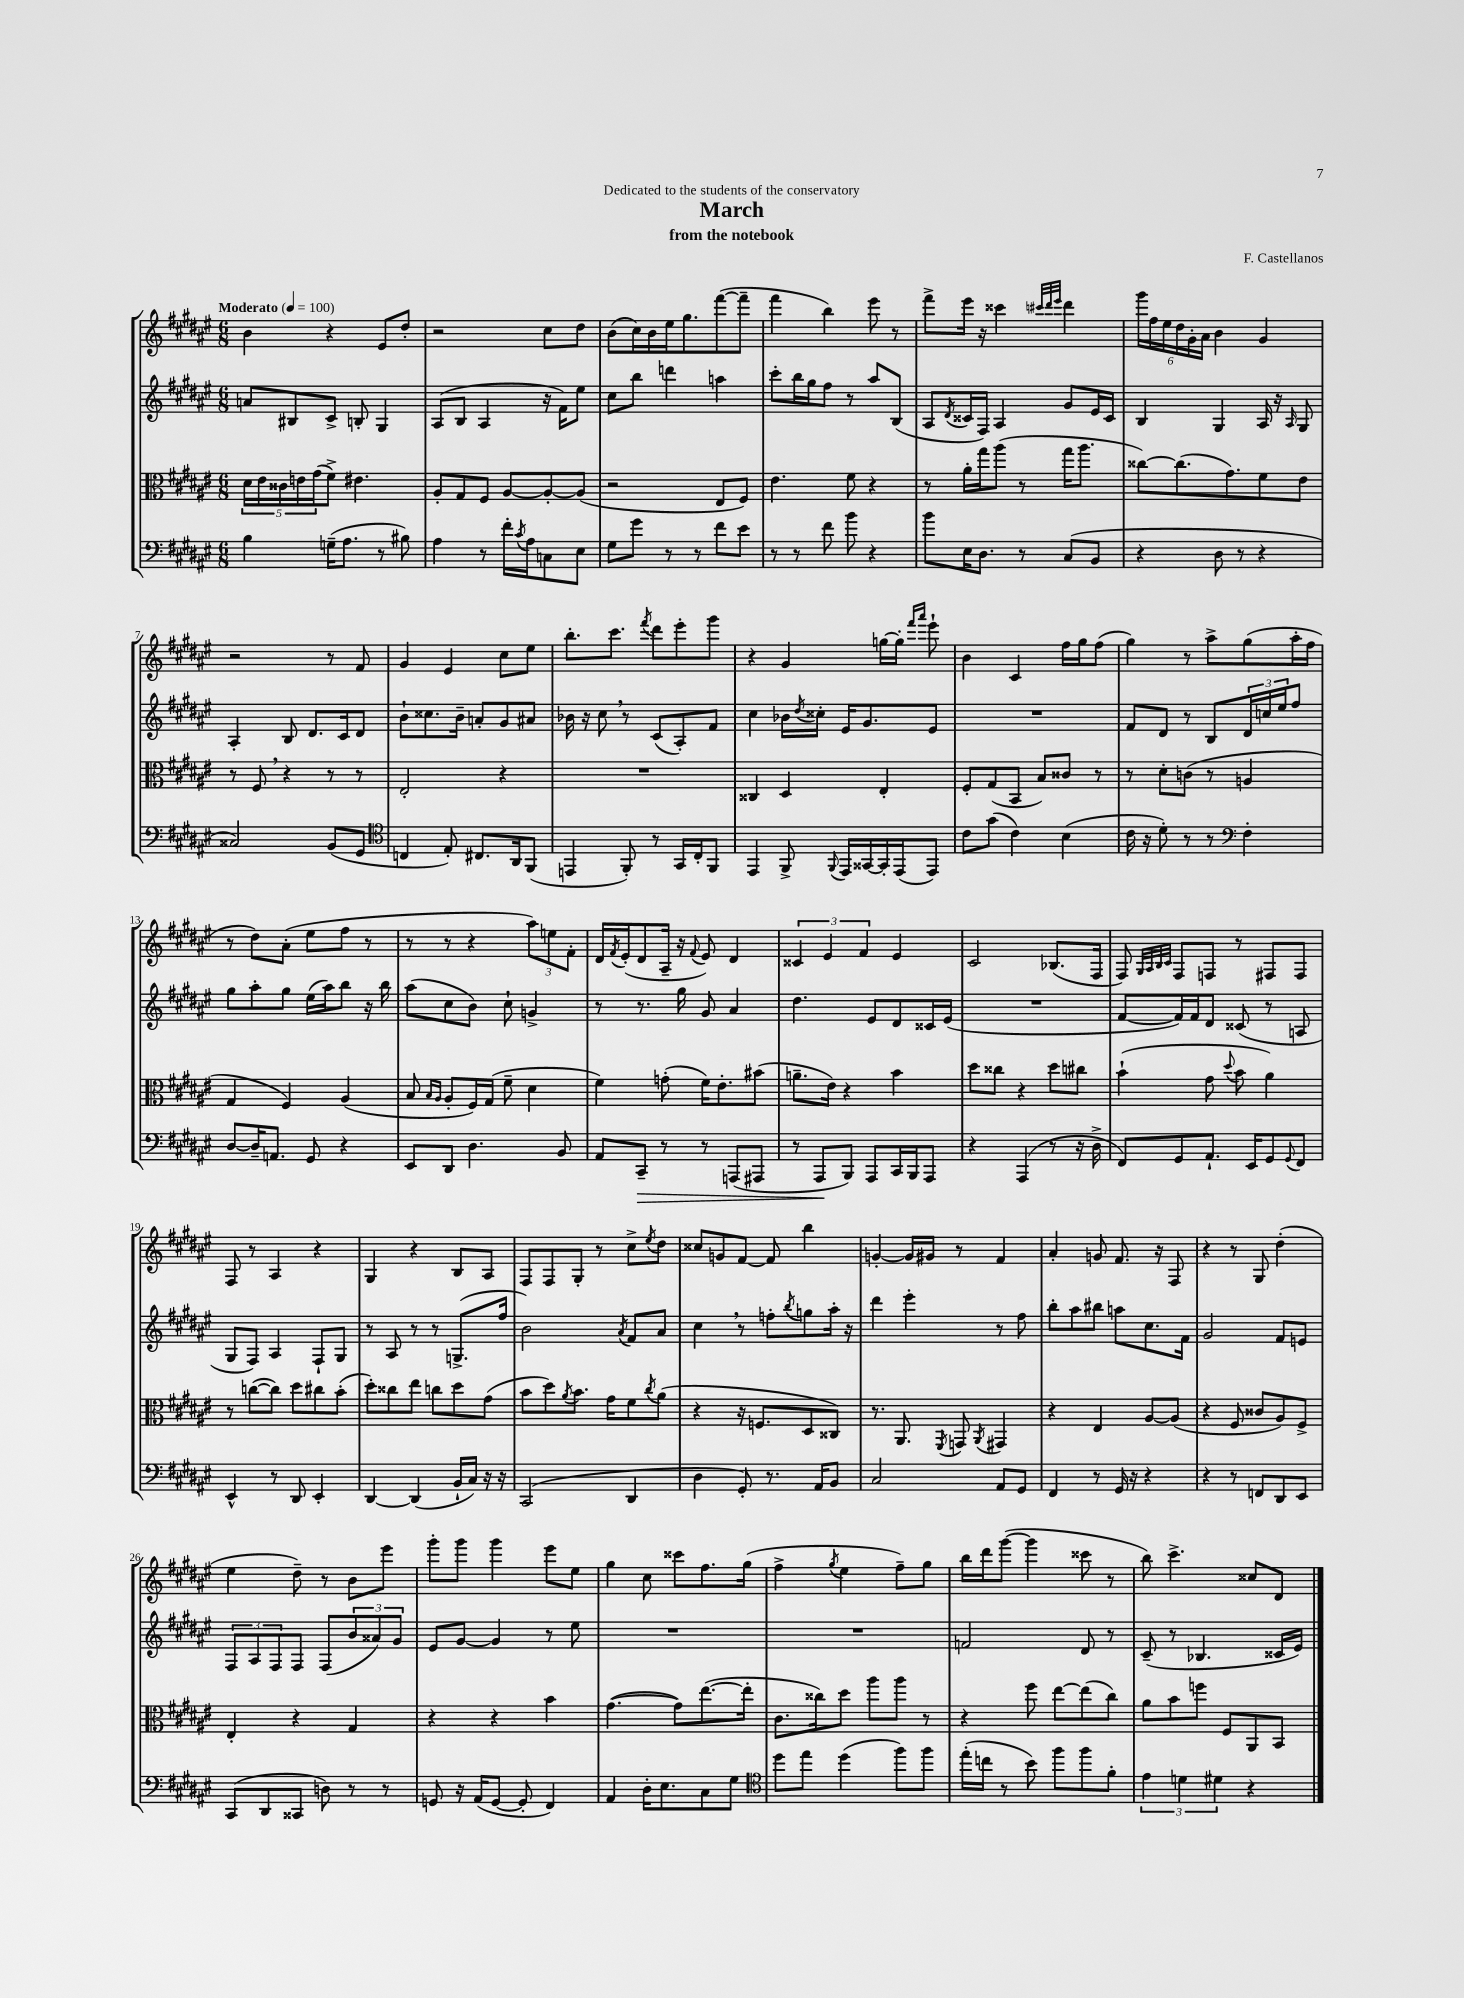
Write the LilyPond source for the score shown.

\header { title = "March" composer = "F. Castellanos" subtitle = "from the notebook" dedication = "Dedicated to the students of the conservatory" }
<<
\new StaffGroup <<
\new Staff = "s0" {
    \clef treble \key fis \major \numericTimeSignature \time 6/8 \tempo "Moderato" 4 = 100
    b'4 r4 eis'8 dis''8-. |
    r2 cis''8 dis''8 |
    b'8( cis''16) b'16 eis''16 gis''8. fis'''8~( fis'''8-- |
    fis'''4 b''4) eis'''8 r8 |
    fis'''8-> eis'''16 r16 cisis'''4 \grace { cis'''32 dis'''32 eis'''32 } dis'''4 |
    \tuplet 6/4 { gis'''16 fis''16 eis''16 dis''16 gis'16-. ais'16 } b'4 gis'4 |
    r2 r8 fis'8 |
    gis'4 eis'4 cis''8 eis''8 |
    b''8.-. cis'''8. \acciaccatura { fis'''8 } dis'''8 eis'''8-. gis'''8 |
    r4 gis'4 g''16~ g''16-. \grace { fis'''16 ais'''16 } eis'''8-! |
    b'4 cis'4 fis''16 gis''16 fis''8( |
    gis''4) r8 ais''8-> gis''8( ais''16-. fis''16 |
    r8 dis''8) ais'8-.( eis''8 fis''8 r8 |
    r8 r8 r4 \tuplet 3/2 { ais''8) e''8 fis'8-. } |
    dis'16 \acciaccatura { fis'8 } eis'16-.( dis'8 ais16-- r16 \appoggiatura { fis'8 } eis'8) dis'4 |
    \tuplet 3/2 { cisis'4 eis'4 fis'4 } eis'4 |
    cis'2 bes8.( fis16 |
    fis8) \grace { gis32 ais32 b32 cis'32 } fis8 f8 r8 fis8 fis8 |
    fis8 r8 ais4 r4 |
    gis4 r4 b8 ais8 |
    fis8 fis8 gis8-. r8 cis''8-> \acciaccatura { eis''8 } dis''8 |
    cisis''8 g'8 fis'8~ fis'8 b''4 |
    g'4~-. g'16 gis'16 r8 fis'4 |
    ais'4-. g'8 fis'8. r16 fis8 |
    r4 r8 gis8 dis''4-.( |
    eis''4 dis''8--) r8 b'8 eis'''8 |
    gis'''8-. gis'''8 gis'''4 eis'''8 eis''8 |
    gis''4 cis''8 cisis'''8 fis''8. gis''16( |
    fis''4-> \acciaccatura { gis''8 } eis''4 fis''8--) gis''8 |
    b''16 dis'''16 gis'''8~( gis'''4 cisis'''8 r8 |
    b''8) cis'''4.-> cisis''8 dis'8 \bar "|." |
}
\new Staff = "s1" {
    \clef treble \key fis \major \numericTimeSignature \time 6/8
    a'8 bis8 cis'8-> b8-. gis4 |
    ais8( b8 ais4 r16 fis'16) eis''8 |
    cis''8 b''8 d'''4 a''4 |
    cis'''8-. b''16 gis''16 fis''8 r8 ais''8 b8( |
    ais8 \acciaccatura { dis'8 } cisis'16 fis16) ais4 gis'8 eis'16 cisis'16 |
    b4 gis4 ais16 r16 \grace { ais16 } gis8 |
    ais4-. b8 dis'8. cis'16 dis'8 |
    b'8-! cisis''8. b'16-- a'8-. gis'8 ais'8 |
    bes'16 r16 cis''8 \breathe r8 cis'8( ais8-.) fis'8 |
    cis''4 bes'16 \acciaccatura { dis''8 } cisis''16-. eis'16 gis'8. eis'8 |
    R2. |
    fis'8 dis'8 r8 b8 \tuplet 3/2 { dis'16 c''16 eis''16 } fis''8 |
    gis''8 ais''8-. gis''8 eis''16( ais''16) b''8 r16 b''16 |
    ais''8( cis''8 b'8) cis''8-! g'4-> |
    r8 r8. gis''16 gis'8 ais'4 |
    dis''4. eis'8 dis'8 cisis'16 eis'16( |
    R2. |
    fis'8~ fis'16) fis'16 dis'8 cisis'8( r8 a8 |
    gis8 fis8) ais4 fis8-! gis8 |
    r8 ais8 r8 r8 g8.->( fis''16 |
    b'2) \acciaccatura { ais'8 } fis'8 ais'8 |
    cis''4 \breathe r8 f''8-. \acciaccatura { b''8 } g''8 ais''16-. r16 |
    dis'''4 eis'''4-. r8 fis''8 |
    b''8-. ais''8 bis''8 a''8 cis''8. fis'16 |
    gis'2 fis'8 e'8 |
    \tuplet 3/2 { fis8 ais8 fis8 } fis8 fis8( \tuplet 3/2 { b'8 aisis'8) gis'8 } |
    eis'8 gis'8~ gis'4 r8 eis''8 |
    R2. |
    R2. |
    f'2 dis'8 r8 |
    cis'8--( r8 bes4. cisis'16 eis'16) \bar "|." |
}
\new Staff = "s2" {
    \clef alto \key fis \major \numericTimeSignature \time 6/8
    \tuplet 5/4 { dis'16 eis'16 cisis'16 e'16 gis'16( } fis'8->) eis'4. |
    ais8-. gis8 fis8 ais8~ ais8~-. ais8( |
    r2 eis8 fis8) |
    eis'4. fis'8 r4 |
    r8 ais'16-. gis''16 ais''8( r8 gis''16 ais''8. |
    cisis''8~) cisis''8.( gis'8.) fis'8 eis'8 |
    r8 fis8 \breathe r4 r8 r8 |
    eis2-. r4 |
    R2. |
    cisis4 dis4 eis4-. |
    fis8-. gis8( b,8 b8) cisis'8 r8 |
    r8 dis'8-. c'8( r8 a4 |
    gis4 fis4) ais4( |
    b8 \grace { b16 ais16 } ais8-. fis16) gis16( fis'8-- dis'4 |
    fis'4) g'8-.( fis'16) eis'8.-. bis'8( |
    a'8.-- eis'16) r4 b'4 |
    dis''8 cisis''8 r4 dis''8 cis''8 |
    b'4-!( gis'8 \appoggiatura { dis''8 } b'8 ais'4) |
    r8 c''8~( c''8) dis''8 cis''8 b'8-.( |
    dis''8-.) cisis''8 eis''8 c''8 dis''8 gis'8( |
    b'8 dis''8) \acciaccatura { ais'8 } b'8. gis'16 fis'8 \acciaccatura { cis''8 } ais'8( |
    r4 r16 f8. dis8 cisis8) |
    r8. ais,8. \acciaccatura { fis,8 } g,8 \acciaccatura { ais,8 } gis,4 |
    r4 eis4 ais8~ ais8( |
    r4 fis8 cisis'8 ais8) fis8-> |
    eis4-. r4 gis4 |
    r4 r4 b'4 |
    gis'4.~( gis'8) eis''8.~( eis''16-. |
    cis'8. cisis''16) dis''8 ais''8 ais''8 r8 |
    r4 fis''8 eis''8~ eis''8( cis''8) |
    ais'8 b'8 f''8 fis8 ais,8 b,8 \bar "|." |
}
\new Staff = "s3" {
    \clef bass \key fis \major \numericTimeSignature \time 6/8
    b4 g16--( ais8. r8 bis8) |
    ais4 r8 fis'16-. \acciaccatura { cis'8 } ais16 c8 eis8 |
    gis8 gis'8 r8 r8 fis'8 eis'8 |
    r8 r8 fis'8 b'8 r4 |
    b'8 eis16 dis8. r8 cis8( b,8 |
    r4 dis8 r8 r4 |
    cisis2) b,8( gis,8 |
    \clef tenor c4 eis8-.) cis8. ais,16 fis,8( |
    e,4 fis,8-.) r8 gis,16 cis16-. fis,8 |
    eis,4 fis,8-> \appoggiatura { fis,8 } eis,16 gisis,16~ gisis,16-. eis,16( eis,8) |
    cis'8 gis'8( cis'4) b4( |
    cis'16 r16 dis'8-.) r8 r8 \clef bass fis4-. |
    dis8~ dis16-- a,8. gis,8 r4 |
    eis,8 dis,8 dis4. b,8 |
    ais,8 cis,8--\> r8 r8 a,,8( ais,,8 |
    r8 ais,,8\! b,,8) ais,,8 cis,16 b,,16 ais,,8 |
    r4 ais,,4( r8 r16 dis16-> |
    fis,8) gis,8 ais,8.-! eis,16 gis,8 \appoggiatura { gis,8 } fis,8 |
    eis,4-^ r8 dis,8 eis,4-. |
    dis,4~ dis,4( b,16-! cis16) r16 r16 |
    cis,2( dis,4 |
    dis4 gis,8-.) r8. ais,16 b,8 |
    cis2 ais,8 gis,8 |
    fis,4 r8 gis,16 r16 r4 |
    r4 r8 f,8 dis,8 eis,8 |
    cis,8( dis,8 cisis,8 d8) r8 r8 |
    g,8 r16 ais,16( g,8~ g,8-. fis,4) |
    ais,4 dis16-. eis8. cis8 gis8 |
    \clef tenor dis''8 eis''8 dis''4( fis''8) fis''8 |
    eis''16-.( c''16 r8 b'8) fis''8 fis''8 fis'8-. |
    \tuplet 3/2 { eis'4 d'4 dis'4 } r4 \bar "|." |
}
>>
>>
